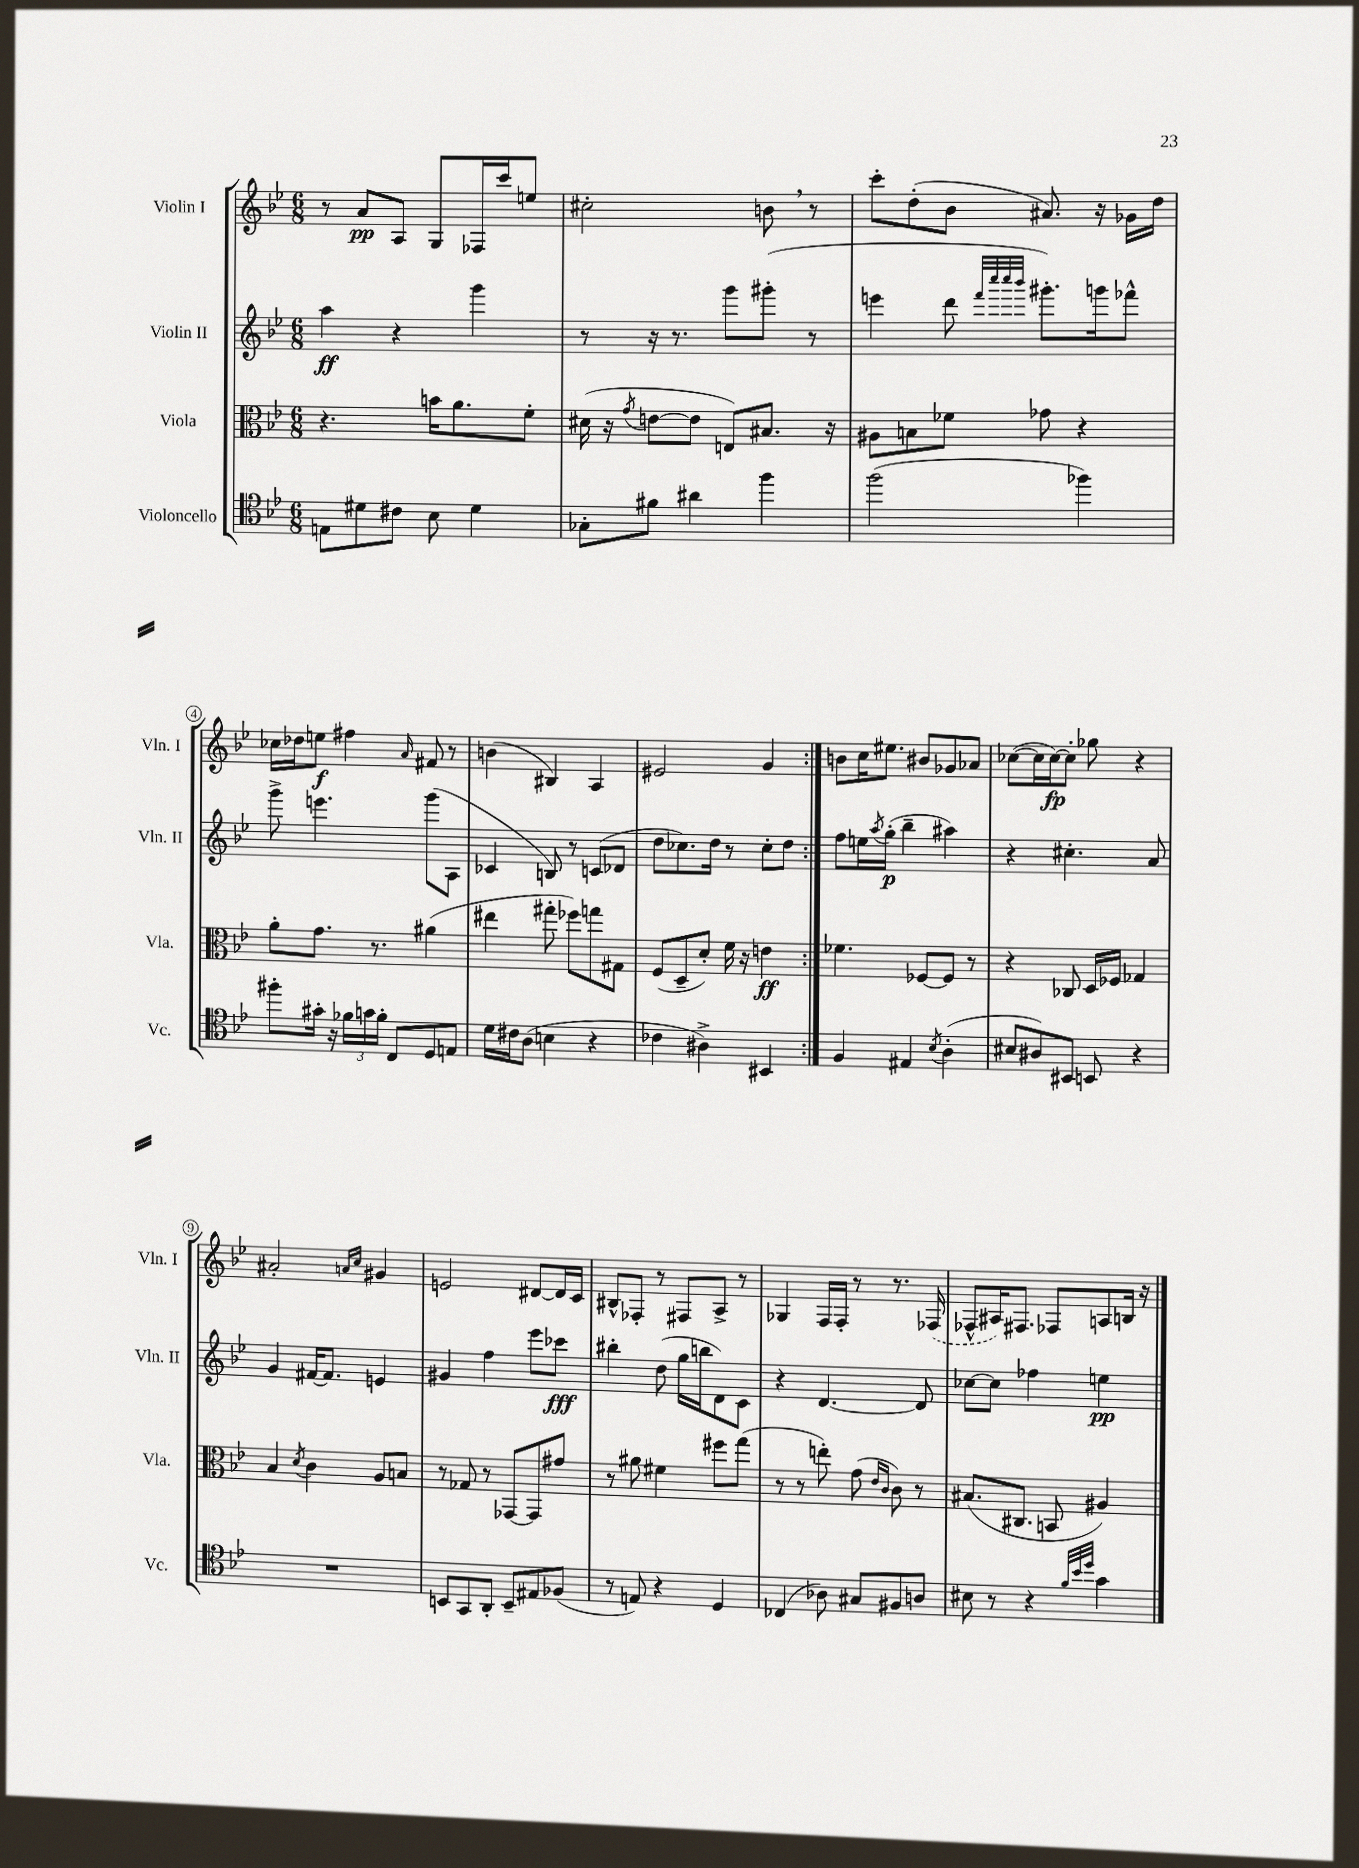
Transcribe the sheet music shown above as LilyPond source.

<<
\new StaffGroup <<
\new Staff = "s0" \with { instrumentName = "Violin I" shortInstrumentName = "Vln. I" } {
    \clef treble \key bes \major \numericTimeSignature \time 6/8
    \repeat volta 2 { r8 a'8\pp a8 g8 fes16 c'''16 e''8 |
    cis''2-. b'8 \breathe r8 |
    c'''8-. d''8-.( bes'8 ais'8.) r16 ges'16 d''16 |
    ces''16 des''16 e''8\f fis''4 \grace { a'16 } fis'8 r8 |
    b'4( bis4) a4 |
    eis'2 g'4 | }
    b'8 c''16 eis''8. bis'8 ges'8 aes'8 |
    ces''8~( ces''16 ces''16~\fp) ces''8-. ges''8 r4 |
    ais'2-. \grace { a'16 c''16 } gis'4 |
    e'2 dis'8~ dis'16 c'16 |
    bis8-^ fes8-. r8 fis8 a8-> r8 |
    ges4 f16 f16-. r8 r8. \once \slurDashed fes16( |
    fes8-^ ais16) fis8. fes8 a8 b16 r16 \bar "|." |
}
\new Staff = "s1" \with { instrumentName = "Violin II" shortInstrumentName = "Vln. II" } {
    \clef treble \key bes \major \numericTimeSignature \time 6/8
    \repeat volta 2 { a''4\ff r4 g'''4 |
    r8 r16 r8. g'''8 gis'''8-.( r8 |
    e'''4 d'''8 \grace { f'''32 c''''32 c''''32 bes'''32 } gis'''8.-.) g'''16 fes'''8-^ |
    g'''8-> e'''4. g'''8( a8 |
    ces'4 b8) r8 c'8( des'8 |
    d''8 ces''8.) d''16 r8 ces''8-. d''8 | }
    f''8 e''16 \acciaccatura { a''8 } g''16-.\p( bes''4-- ais''4) |
    r4 cis''4.-. a'8 |
    g'4 fis'16~ fis'8. e'4 |
    gis'4 f''4 ees'''8 ces'''8\fff |
    bis''4-. d''8( g''16 b''16 d'8) c'8 |
    r4 d'4.~ d'8 |
    ces''8~ ces''8 fes''4 e''4\pp \bar "|." |
}
\new Staff = "s2" \with { instrumentName = "Viola" shortInstrumentName = "Vla." } {
    \clef alto \key bes \major \numericTimeSignature \time 6/8
    \repeat volta 2 { r4. b'16 a'8. f'8-. |
    dis'16( r16 \acciaccatura { g'8 } e'8~ e'8 e8) bis8. r16 |
    ais8 b8 fes'8 ges'8 r4 |
    a'8-. g'8. r8. ais'4( |
    eis''4 gis''8-. fes''8) g''8 gis8 |
    f8( d8-- d'8-.) f'16 r16 e'4\ff | }
    fes'4. fes8~ fes8 r8 |
    r4 ces8 d16 fes16 ges4 |
    bes4 \acciaccatura { d'8 } c'4 a8 b8 |
    r8 ges8 r8 ges,8~ ges,8 gis'8 |
    r8 ais'8 fis'4 fis''8 g''8( |
    r8 r8 e''8-.) g'8( \grace { ees'16 c'16 } c'8) r8 |
    bis8.( cis8. b,8 ais4) \bar "|." |
}
\new Staff = "s3" \with { instrumentName = "Violoncello" shortInstrumentName = "Vc." } {
    \clef tenor \key bes \major \numericTimeSignature \time 6/8
    \repeat volta 2 { e8 dis'8 cis'8 bes8 dis'4 |
    ges8-. fis'8 ais'4 f''4 |
    f''2( fes''4) |
    fis''8-. gis'16-. r16 \tuplet 3/2 { fes'16 g'16 fes'16-. } c8 d8 e8 |
    d'16 cis'16 a8( b4 r4 |
    ces'4 ais4->) bis,4 | }
    f4 eis4 \acciaccatura { bes8 } a4-.( |
    bis8 ais8) bis,8 b,8 r4 |
    R2. |
    b,8 g,8 a,8-. b,8-- eis8 fes8( |
    r8 e8) r4 d4 |
    ces4( aes8) gis8 fis8 a8 |
    bis8 r8 r4 \grace { f'32 bes'32 d''32 } g'4 \bar "|." |
}
>>
>>
\layout { \context { \Score \override BarNumber.stencil = #(make-stencil-circler 0.1 0.3 ly:text-interface::print) } }
